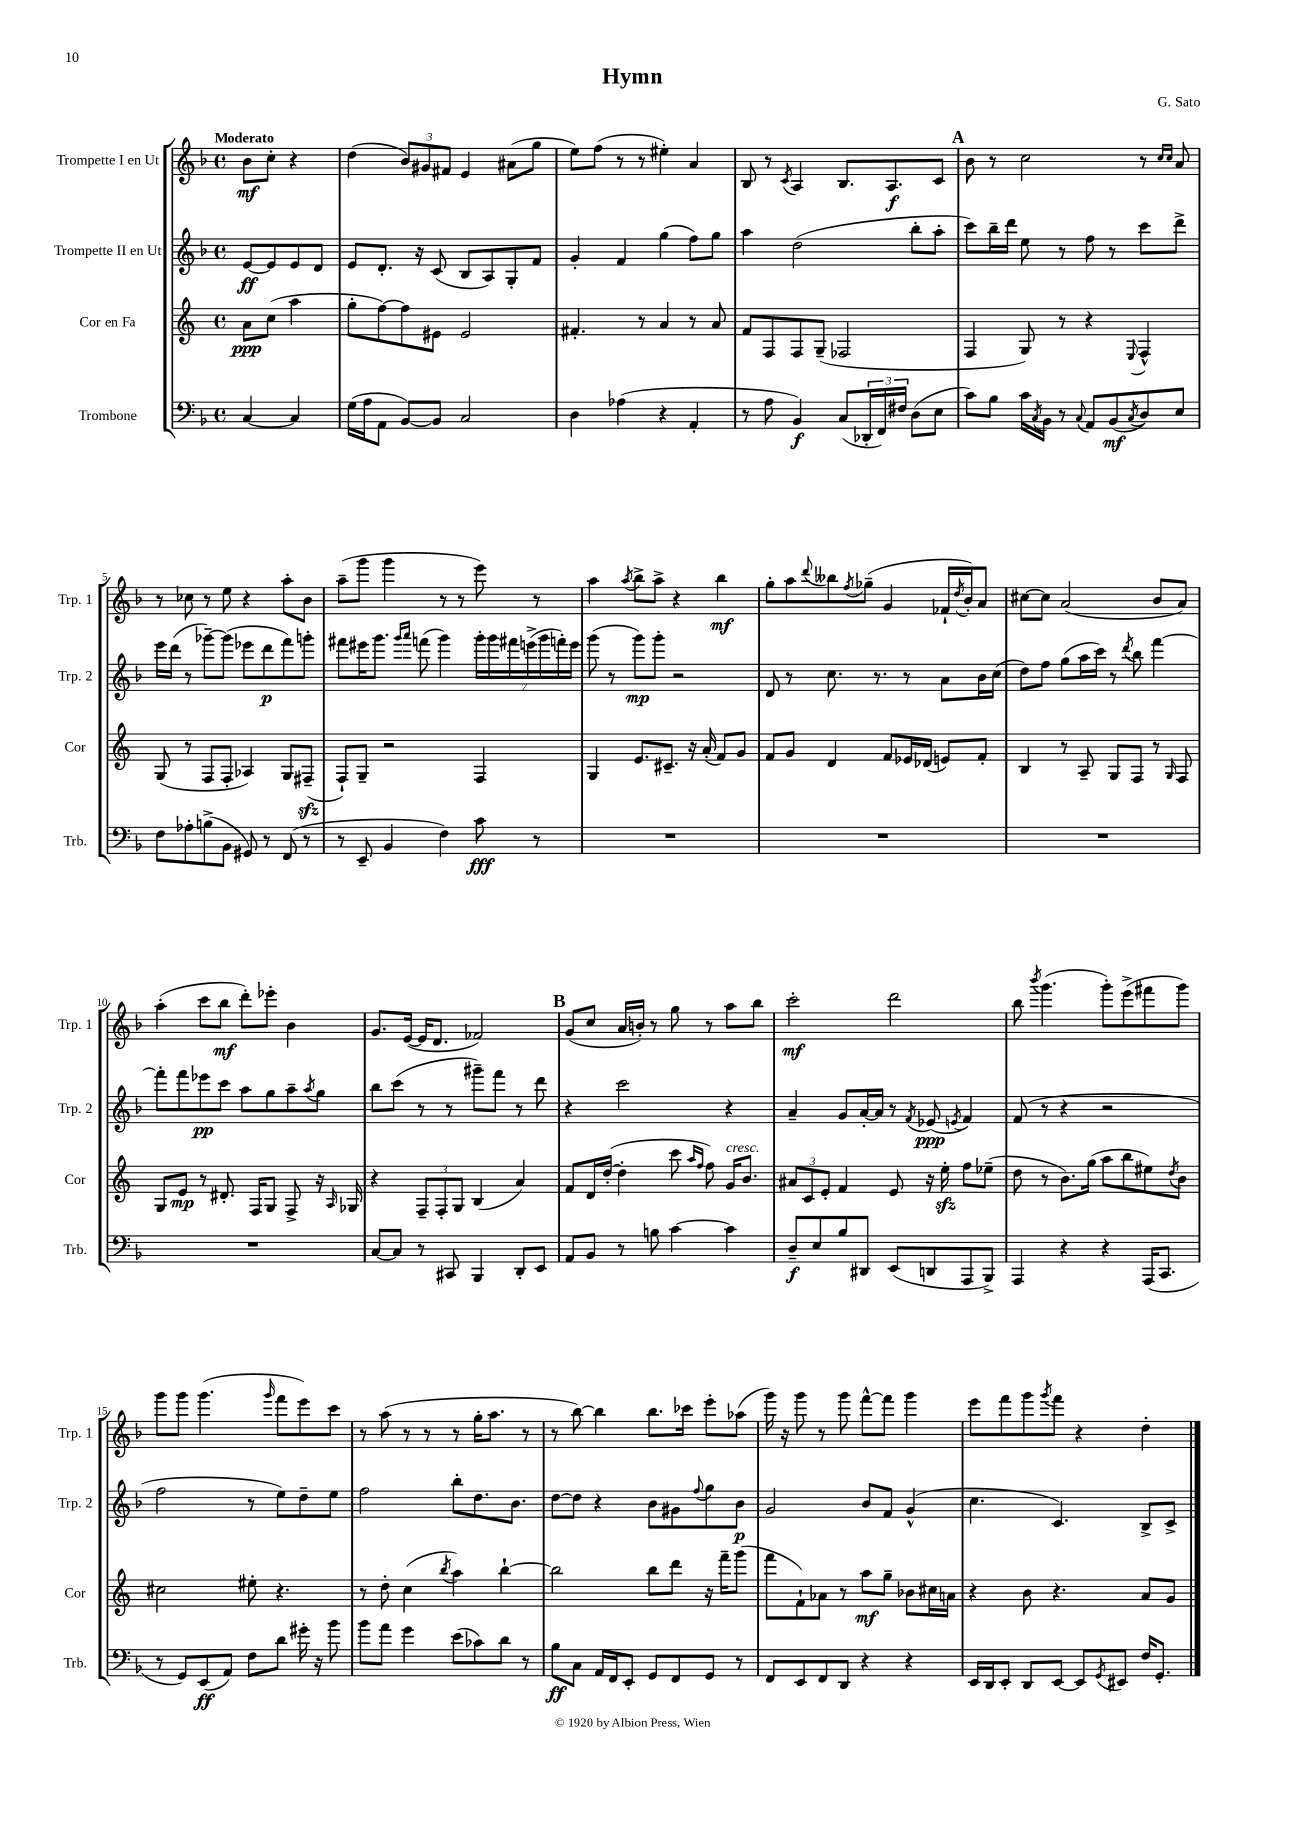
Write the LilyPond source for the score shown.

\header { title = "Hymn" composer = "G. Sato" }
<<
\new StaffGroup <<
\new Staff = "s0" \with { instrumentName = "Trompette I en Ut" shortInstrumentName = "Trp. 1" } {
    \clef treble \key f \major \defaultTimeSignature \time 4/4 \partial 2 \tempo "Moderato"
    bes'8\mf c''8-. r4 |
    d''4( \tuplet 3/2 { bes'8) gis'8 fis'8 } e'4 ais'8( g''8 |
    e''8) f''8( r8 r8 eis''4-.) a'4 |
    bes8 r8 \acciaccatura { c'8 } a4 bes8. a8.\f c'8 |
    \mark \markup { \bold "A" } bes'8 r8 c''2 r8 \grace { c''16 c''16 } a'8 |
    r8 ces''8 r8 e''8 r4 a''8-. bes'8 |
    a''8--( g'''8 g'''4 r8 r8 e'''8) r8 |
    a''4 \acciaccatura { a''8 } bes''8-> a''8-> r4 bes''4\mf |
    g''8-. a''8 \appoggiatura { d'''8 } beses''8 \acciaccatura { f''8 } ges''8--( g'4 fes'16-! \acciaccatura { d''8 } bes'16-.) a'8 |
    cis''8~ cis''8 a'2( bes'8 a'8) |
    a''4-.( c'''8 bes''8\mf d'''8-.) ees'''8-. bes'4 |
    g'8. e'16~( e'16 d'8. fes'2) |
    \mark \markup { \bold "B" } g'8( c''8 a'16 b'16-.) r8 g''8 r8 a''8 bes''8 |
    c'''2-.\mf d'''2 |
    bes''8 \acciaccatura { bes'''8 } g'''4.( g'''8-.) e'''8->( fis'''8 g'''8) |
    g'''8 g'''8 g'''4.( \grace { g'''16 } f'''8 e'''8) c'''8 |
    r8 a''8( r8 r8 r8 g''16-. a''8. r8 |
    r8 bes''8~) bes''4 bes''8. ces'''16 e'''8-. aes''8( |
    g'''16) r16 g'''8 r8 g'''8 f'''8~-^ f'''8 g'''4 |
    e'''8 f'''8 g'''8 \acciaccatura { g'''8 } f'''8 r4 d''4-. \bar "|." |
}
\new Staff = "s1" \with { instrumentName = "Trompette II en Ut" shortInstrumentName = "Trp. 2" } {
    \clef treble \key f \major \defaultTimeSignature \time 4/4 \partial 2
    e'8~\ff e'8 e'8 d'8 |
    e'8 d'8.-. r16 c'8( bes8 a8) g8-. f'8 |
    g'4-. f'4 g''4( f''8) g''8 |
    a''4 d''2( bes''8-. a''8-. |
    \mark \markup { \bold "A" } c'''8) bes''16-- d'''16 e''8 r8 f''8 r8 c'''8 d'''8-> |
    e'''16 d'''16( r8 ges'''8~--) ges'''8( ees'''8 d'''8\p f'''8) g'''8-. |
    fis'''8 eis'''16 g'''8. \grace { g'''16 a'''16 } f'''8( g'''4) \tuplet 7/4 { g'''16-. g'''16 fis'''16 e'''16->( g'''16 f'''16-.) e'''16 } |
    g'''8( r8 g'''8\mp) g'''8-. r2 |
    d'8 r8 c''8. r8. r8 a'8 bes'16 c''16( |
    d''8) f''8 g''8( a''16 c'''16) r8 \acciaccatura { d'''8 } bes''8 f'''4~ |
    f'''8-. f'''8 ees'''8\pp c'''8 a''8 g''8 a''8-- \acciaccatura { a''8 } g''8 |
    bes''8 c'''8( r8 r8 gis'''8--) f'''8 r8 d'''8 |
    \mark \markup { \bold "B" } r4 c'''2 r4 |
    a'4-- g'8 a'16~-. a'16 r8 \acciaccatura { f'8 } ees'8\ppp( \acciaccatura { e'8 } f'4) |
    f'8( r8 r4 r2 |
    f''2 r8 e''8) d''8-- e''8 |
    f''2 bes''8-. d''8. bes'8. |
    d''8~ d''8 r4 bes'8 gis'8 \appoggiatura { f''8 } g''8 bes'8\p |
    g'2 bes'8 f'8 g'4-^( |
    c''4. c'4.) bes8-> c'8-> \bar "|." |
}
\new Staff = "s2" \with { instrumentName = "Cor en Fa" shortInstrumentName = "Cor" } {
    \clef treble \key c \major \defaultTimeSignature \time 4/4 \partial 2
    a'8\ppp c''8( a''4 |
    g''8-. f''8~) f''8 eis'8 eis'2 |
    fis'4.-. r8 a'4 r8 a'8 |
    f'8 f8 f8 g8--( fes2 |
    \mark \markup { \bold "A" } f4 g8) r8 r4 \appoggiatura { e8 } f4-^ |
    g8( r8 f8 f8-. aes4) g8 fis8--\sfz( |
    f8-!) g8-- r2 f4 |
    g4 e'8. cis'8.-- r16 a'16-.( f'8) g'8 |
    f'8 g'8 d'4 f'8 ees'16 des'16( e'8) f'8-. |
    b4 r8 a8-- g8 f8 r8 \grace { g16 } f8 |
    g8 e'8\mp r8 dis'8.-. f16 g8 f8-> r16 \grace { a16 } ges16 |
    r4 \tuplet 3/2 { f8-- f8-. g8 } b4( a'4) |
    \mark \markup { \bold "B" } f'8 d'16 d''16~-.( d''4-. c'''8 \grace { a''16 f''16 } f''8) g'16^\markup { \italic "cresc." } b'8. |
    \tuplet 3/2 { ais'8 c'8 e'8-. } f'4 e'8 r16 e''16-.\sfz f''8 ees''8--( |
    d''8 r8 b'8.) g''16( a''8 b''8 eis''8) \acciaccatura { d''8 } b'8 |
    cis''2 eis''8-. r4. |
    r8 d''8-. c''4( \acciaccatura { b''8 } a''4) b''4~-! |
    b''2 b''8 d'''8 r16 f'''16-- g'''8( |
    f'''8 f'8-!) aes'8 r8 a''8\mf g''8-- bes'8 cis''16 a'16 |
    r4 b'8 r4. a'8 g'8 \bar "|." |
}
\new Staff = "s3" \with { instrumentName = "Trombone" shortInstrumentName = "Trb." } {
    \clef bass \key f \major \defaultTimeSignature \time 4/4 \partial 2
    c4~ c4 |
    g16( a16 a,8 bes,8~) bes,8 c2 |
    d4 aes4( r4 a,4-. |
    r8 a8 bes,4\f) c8( \tuplet 3/2 { des,16-. f,16) fis16 } d8( e8 |
    \mark \markup { \bold "A" } c'8) bes8 c'16 \acciaccatura { c8 } bes,16 r8 \appoggiatura { c8 } a,8 bes,8\mf( \acciaccatura { c8 } d8) e8 |
    f8 aes8-. b8->( bes,8 gis,8) r8 f,8( r8 |
    r8 e,8-- bes,4 f4) c'8\fff r8 |
    R1 |
    R1 |
    R1 |
    R1 |
    c8~ c8 r8 cis,8 bes,,4 d,8-. e,8 |
    \mark \markup { \bold "B" } a,8 bes,8 r8 b8 c'4~ c'4 |
    d8--\f e8 bes8 dis,8 e,8( d,8 a,,8 bes,,8->) |
    a,,4 r4 r4 a,,16( c,8. |
    r8 g,8) e,8\ff( a,8) f8 d'8 gis'16-. r16 bes'8 |
    bes'8 a'8 g'4 e'8( ces'8) d'8 r8 |
    bes8\ff c8 a,16 f,16 e,8-. g,8 f,8 g,8 r8 |
    f,8 e,8 f,8 d,8 r4 r4 |
    e,16 d,16 e,8-. d,8 e,8~ e,8 \acciaccatura { g,8 } eis,8 f16 g,8.-. \bar "|." |
}
>>
>>
